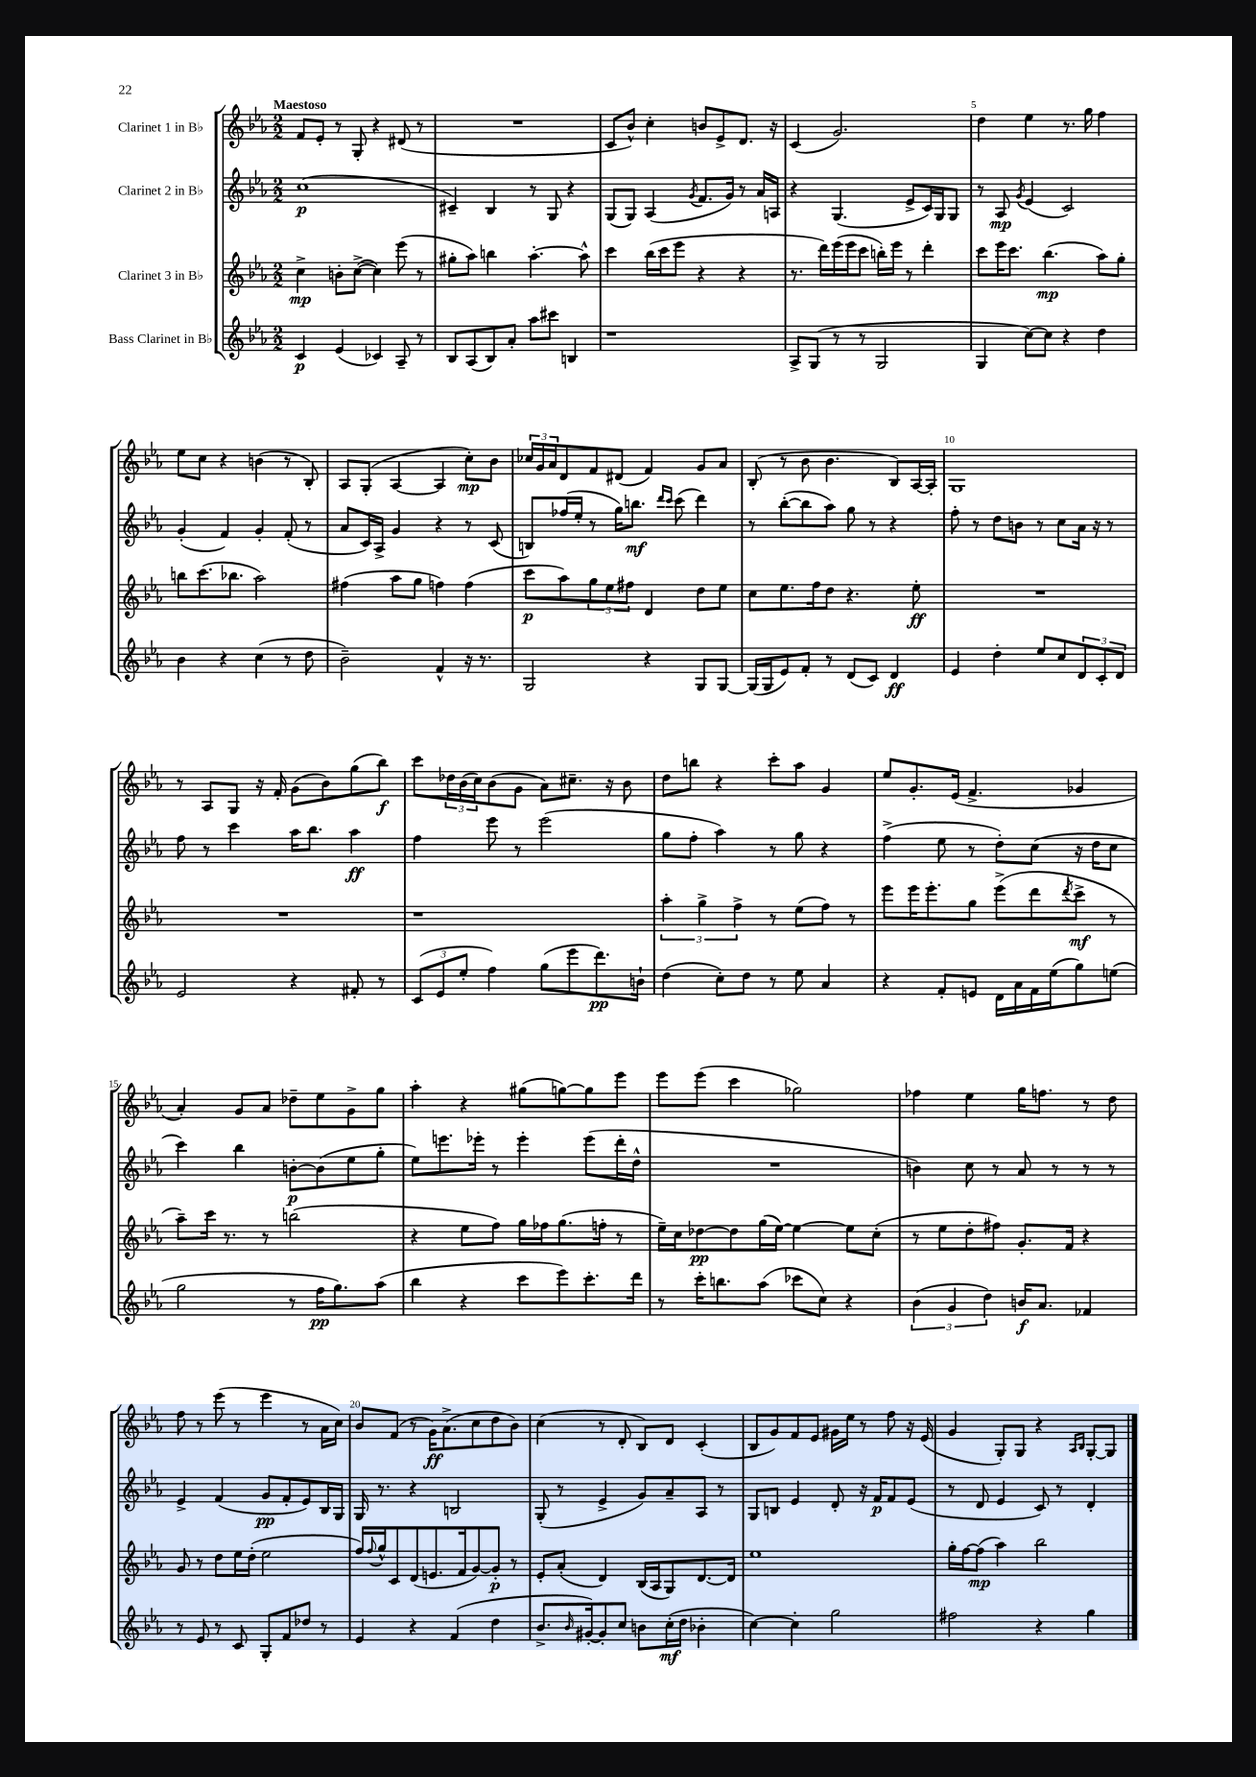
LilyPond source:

<<
\new StaffGroup <<
\new Staff = "s0" \with { instrumentName = "Clarinet 1 in Bb" } {
    \clef treble \key ees \major \numericTimeSignature \time 2/2 \tempo "Maestoso"
    f'8 ees'8-. r8 g8-. r4 dis'8( r8 |
    R1 |
    c'8 bes'8-^) c''4-. b'8 ees'8-> d'8. r16 |
    c'4( g'2.) |
    d''4 ees''4 r8. g''16 f''4 |
    ees''8 c''8 r4 b'4( r8 bes8-.) |
    aes8 g8-.( aes4~ aes4 c''8-.\mp) bes'8 |
    \tuplet 3/2 { ces''16 g'16 aes'16 } d'8 f'8 dis'8( f'4) g'8 aes'8 |
    bes8-.( r8 bes'8 bes'4. bes8) aes16~ aes16-. |
    g1 |
    r8 aes8 g8 r16 f'16-. g'8( bes'8) g''8( bes''8\f) |
    c'''8 \tuplet 3/2 { des''16 bes'16( c''16) } bes'8( g'8 aes'8) cis''8.-- r16 bes'8 |
    d''8 b''8 r4 c'''8-. aes''8 g'4 |
    ees''8 g'8.-. ees'16( f'4.-> ges'4 |
    aes'4-.) g'8 aes'8 des''8-- ees''8 g'8-> g''8 |
    aes''4-. r4 gis''8( g''8~) g''8 ees'''8 |
    ees'''8 ees'''8( c'''4 ges''2) |
    fes''4 ees''4 g''16 f''8. r8 d''8 |
    f''8 r8 ees'''8( r8 ees'''4 r8 aes'16 c''16) |
    bes'8 f'8( r8 g'16\ff) aes'8.->( c''8 d''8 bes'8) |
    c''4( r8 d'8-. bes8) d'8 c'4-.( |
    bes8 g'8) f'8 ees'8 gis'16 ees''16 r8 f''8 r16 ees'16( |
    g'4 g8-.) g8 r4 \grace { aes16 bes16 } g8~-. g8 \bar "|." |
}
\new Staff = "s1" \with { instrumentName = "Clarinet 2 in Bb" } {
    \clef treble \key ees \major \numericTimeSignature \time 2/2
    c''1\p( |
    cis'4--) bes4 r8 g8 r4 |
    g8( g8) aes4( \acciaccatura { g'8 } f'8. g'16) r8 aes'16 a16 |
    r4 g4.( ees'8-> c'16) g16 g8 |
    r8 aes8\mp \acciaccatura { g'8 } ees'4( c'2) |
    g'4-.( f'4) g'4-. f'8-.( r8 |
    aes'8 c'16) aes16-> g'4 r4 r8 c'8( |
    b8) fes''16( ees''16-. r8 g''16) b''8.\mf \grace { d'''16 c'''16 } c'''8( d'''4) |
    r8 bes''8~-.( bes''8 aes''8) g''8 r8 r4 |
    f''8-. r8 d''8 b'8 r8 c''8 aes'16 r16 r8 |
    f''8 r8 c'''4 aes''16 bes''8. aes''4\ff |
    f''4 ees'''8 r8 ees'''2( |
    g''8 f''8-. aes''4) r8 g''8 r4 |
    f''4->( ees''8 r8 d''8-.) c''8( r16 d''16 c''8 |
    c'''4) bes''4 b'8~-.\p b'8( ees''8 g''8-. |
    ees''8) e'''8. ees'''16-. r8 ees'''4-. ees'''8( d'''16-. d''16-^ |
    R1 |
    b'4) c''8 r8 aes'8 r8 r8 r8 |
    ees'4-> f'4( g'8\pp f'8-. ees'8) bes16 g16 |
    g16 r8. r4 b2 |
    g8-.( r8 ees'4-> g'8) aes'8-- aes8 r8 |
    g8 b8 ees'4 d'8-. r16 f'16\p f'8 ees'8( |
    r8 d'8 ees'4 c'8) r8 d'4-. \bar "|." |
}
\new Staff = "s2" \with { instrumentName = "Clarinet 3 in Bb" } {
    \clef treble \key ees \major \numericTimeSignature \time 2/2
    c''4->\mp b'8-. c''8~->( c''4) ees'''8( r8 |
    gis''8-. aes''8) b''4 aes''4.~-. aes''8-^ |
    c'''4 bes''16( c'''16 ees'''8 r4 r4 |
    r8. d'''16) ees'''16( ees'''16 c'''8 b''16-.) ees'''16 r8 d'''4-. |
    c'''8 ees'''16 c'''8. bes''4.\mp( aes''8) g''8-. |
    b''8 c'''8.( bes''8. aes''2) |
    fis''4( aes''8 g''8 f''4) f''4( |
    c'''8\p aes''8) \tuplet 3/2 { g''8 ees''8 fis''8 } d'4 d''8 ees''8 |
    c''8 ees''8. f''16 d''8 r4. ees''8-.\ff |
    R1 |
    R1 |
    r1 |
    \tuplet 3/2 { aes''4-. g''4-> f''4-> } r8 ees''8( f''8) r8 |
    ees'''8 ees'''16 ees'''8.-. g''8 ees'''8->( d'''8 \acciaccatura { d'''8 } c'''8->\mf r8 |
    aes''8--) c'''16 r8. r8 b''2( |
    r4 ees''8 f''8) g''16 fes''16 g''8.( f''16-. r8 |
    ees''16--) c''16 des''8~\pp des''8 g''16( ees''16~) ees''4~ ees''8 c''8-.( |
    r8 ees''8 d''8-. fis''8) g'8.-. f'16 r4 |
    g'8 r8 d''8 ees''16 d''16-.( ees''2 |
    f''16) \appoggiatura { f''8 } g''16-^ c'8 d'8( e'8. f'16 g'8~) g'8-.\p r8 |
    ees'8-. aes'8-.( d'4) bes16( aes16 g8) d'8.~ d'16 |
    ees''1 |
    g''16-. f''16~ f''8\mp( aes''4) bes''2 \bar "|." |
}
\new Staff = "s3" \with { instrumentName = "Bass Clarinet in Bb" } {
    \clef treble \key ees \major \numericTimeSignature \time 2/2
    c'4\p ees'4( ces'4) aes8-- r8 |
    bes8 aes8( bes8) aes'8-. aes''8 cis'''8 b4 |
    r1 |
    aes8-> g8( r8 r8 g2 |
    g4 c''8~) c''8 r4 d''4 |
    bes'4 r4 c''4( r8 d''8 |
    bes'2--) f'4-^ r16 r8. |
    g2 r4 g8 g8~ |
    g16( g16 ees'8) f'8-. r8 d'8( c'8) d'4\ff |
    ees'4 d''4-. ees''8 c''8 \tuplet 3/2 { d'8 c'8-. d'8 } |
    ees'2 r4 fis'8-. r8 |
    \tuplet 3/2 { c'8( ees'8 ees''8-. } f''4) g''8( ees'''8 d'''8.\pp) b'16-! |
    d''4( c''8-.) d''8 r8 ees''8 aes'4 |
    r4 f'8-. e'8 d'16 aes'16 f'16 ees''16( g''8) e''8( |
    g''2 r8 f''16\pp g''8.) aes''8( |
    bes''4 r4 c'''8 ees'''8) c'''8.-. d'''16 |
    r8 c'''16-. b''8. aes''8( ces'''8 c''8) r4 |
    \tuplet 3/2 { bes'4( g'4 d''4) } b'16\f aes'8. fes'4 |
    r8 ees'8 r8 c'8 g8-. f'8 des''8 r8 |
    ees'4 r4 f'4( d''4 |
    bes'8.-> \grace { bes'16 } gis'16~-.) gis'8-. c''8 b'8 c''16-.\mf( d''16 bes'4-. |
    c''4~) c''4-. g''2 |
    fis''2 r4 g''4 \bar "|." |
}
>>
>>
\layout { \context { \Score \override BarNumber.break-visibility = ##(#f #t #t) barNumberVisibility = #(every-nth-bar-number-visible 5) } }
